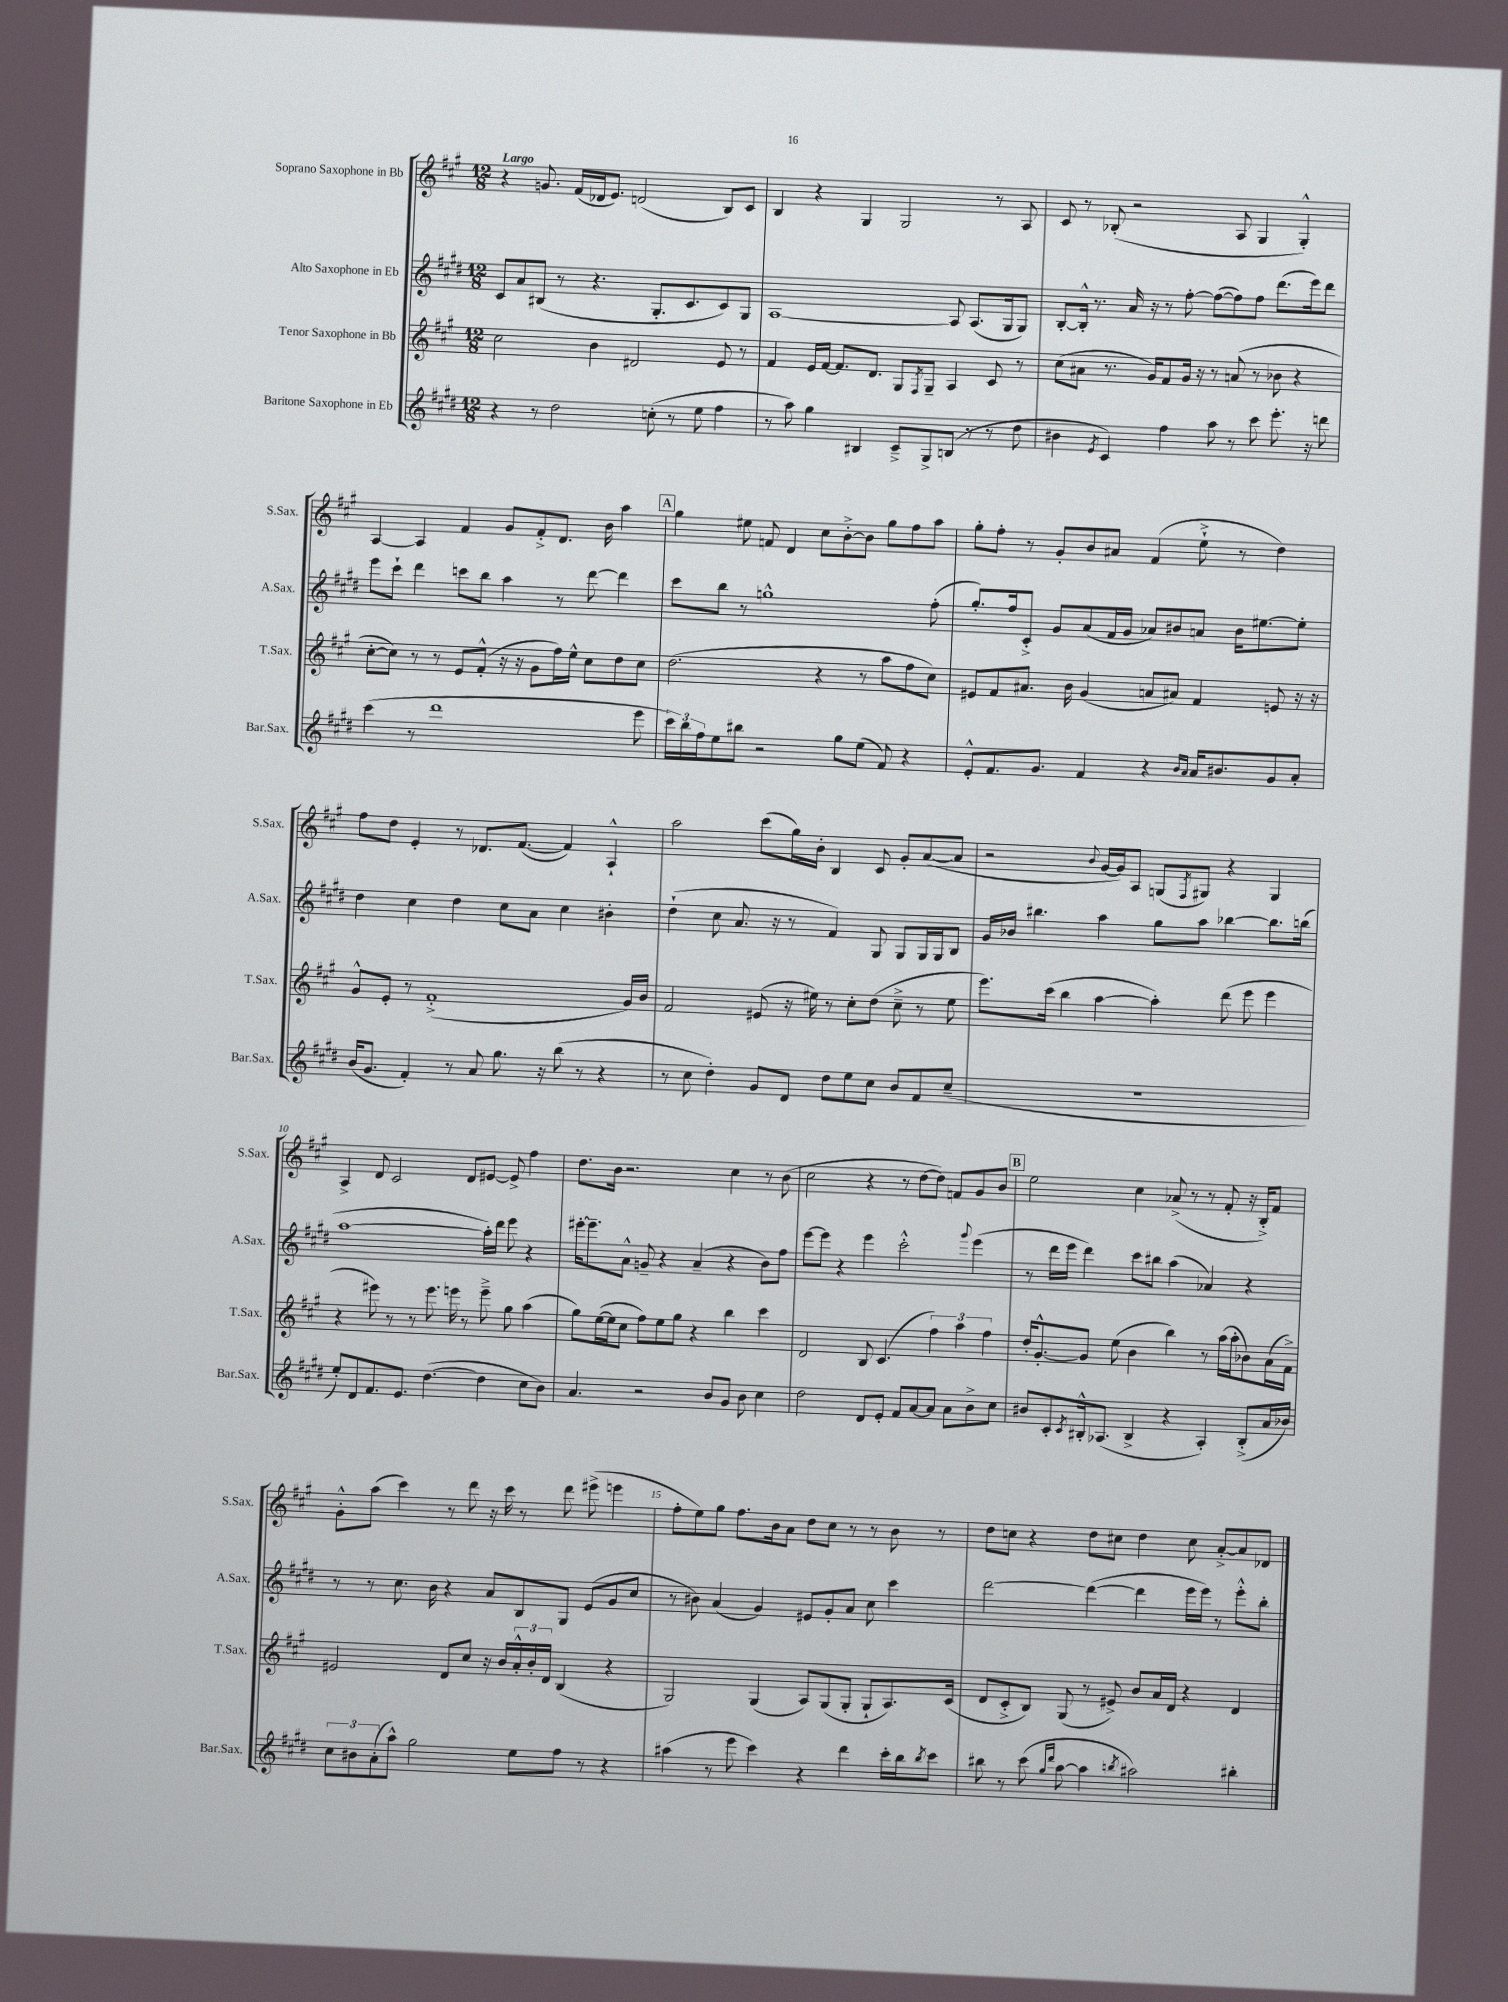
<<
\new StaffGroup <<
\new Staff = "s0" \with { instrumentName = "Soprano Saxophone in Bb" shortInstrumentName = "S.Sax." } {
    \clef treble \key a \major \numericTimeSignature \time 12/8 \tempo "Largo"
    r4 g'8. fis'16( des'16 e'8.) d'2( b8) cis'8 |
    b4 r4 gis4 gis2 r8 a8 |
    cis'8 r8 bes8-.( r2 a8 gis4 gis4-.-^) |
    a4~ a4 fis'4 gis'8 fis'8-.-> d'8. b'16 a''4 |
    \mark \markup { \box "A" } gis''4 eis''8 f'8 d'4 cis''8 b'8~-.-> b'8 gis''8 fis''8 a''8 |
    gis''8-. fis''8-. r8 gis'8-. b'8 ais'8 fis'4( e''8-!-> r8 d''4) |
    fis''8 d''8 e'4-. r8 des'8. fis'8.~( fis'4) a4-!-^ |
    a''2 cis'''8( gis''16) b'16-. b4 cis'8 gis'8-. a'8~( a'8 |
    r2 \appoggiatura { b'8 } gis'16~ gis'16) a8 g8( \acciaccatura { fis8 } gis8) r4 gis4 |
    a4-> d'8 cis'2 d'8 eis'8~ eis'8-> fis''4 |
    d''8. b'16 r2. cis''4 r8 b'8( |
    cis''2 r4 r8 d''8~ d''8) f'8 gis'8 b'8 |
    \mark \markup { \box "B" } e''2 cis''4 aes'8->( r8 r8 fis'8-. r16 b16-.->) fis'8 |
    gis'8-.-^ a''8( cis'''4) r8 d'''8 r16 cis'''16 r8 d'''8 eis'''8->( e'''4 |
    fis''8-. e''8) gis''8 fis''8. b'16 a'8 d''8 cis''8 r8 r8 b'8 r8 |
    d''8 c''8 r4 d''8 cis''8 d''4 cis''8 a'8~-.-> a'8 des'8 \bar "|." |
}
\new Staff = "s1" \with { instrumentName = "Alto Saxophone in Eb" shortInstrumentName = "A.Sax." } {
    \clef treble \key e \major \numericTimeSignature \time 12/8
    cis'8 a'8 bis8( r8 r4. gis8.-. cis'8. cis'8) gis8 |
    a1~ a8 a8.( gis16 gis8) |
    b8~-. b16-.-^ r8. a'16 r16 r8 fis''8~-. fis''8~( fis''8) fis''8 dis'''8.( e'''16) dis'''8 |
    e'''8 cis'''8-! dis'''4 c'''8 b''8 a''4 r8 dis'''8~ dis'''4 |
    \mark \markup { \box "A" } cis'''8 b''8 r8 g''1-^ fis''8-.( |
    gis''8.-.) fis''16 cis'8-.-> gis'8 a'8( fis'16 gis'16 aes'8) bis'8 a'8 bis'16 eis''8.~ eis''8-. |
    dis''4 cis''4 dis''4 cis''8 a'8 cis''4 bis'4-. |
    dis''4-!( cis''8 a'8. r16 r8 fis'4) gis8 gis8 gis16 gis16 b8 |
    gis'16 bes'16 bis''4. a''4 gis''8 a''8 bes''4~ bes''8. b''16( |
    a''1~ a''16-.) dis'''16 e'''8 r4 |
    eis'''16~-. eis'''8.-- a'8-^ g'8-- r4 a'4--( r4 b'8) fis''8 |
    e'''8~ e'''8 r4 e'''4 cis'''2-.-^ \appoggiatura { gis'''8 } e'''4( |
    \mark \markup { \box "B" } r8 dis'''16 e'''16 dis'''4) cis'''8 bis''8 a''4( aes'4) r4 |
    r8 r8 cis''8. b'16 r4 a'8 b8 gis8 e'8( gis'8 cis''8 |
    r8 bis'8) a'4( gis'4) eis'8 gis'8-. a'8 cis''8 cis'''4 |
    dis'''2~ dis'''4~( dis'''4 e'''16 e'''16) r8 e'''8-.-^ b''8-. \bar "|." |
}
\new Staff = "s2" \with { instrumentName = "Tenor Saxophone in Bb" shortInstrumentName = "T.Sax." } {
    \clef treble \key a \major \numericTimeSignature \time 12/8
    cis''2 b'4 dis'2 e'8 r8 |
    fis'4 e'16 fis'16~ fis'8. d'8. gis8 \acciaccatura { fis8 } gis8-- a4 cis'8 r8 |
    cis''8( ais'8 r8. gis'16) fis'8 gis'16 r16 r8 a'8( r8 bes'8 r4 |
    cis''8~-. cis''8) r8 r8 e'8 fis'8-.-^( r16 r16 gis'8 fis''16) e''16-^ cis''8 d''8 cis''8 |
    \mark \markup { \box "A" } d''2.( r4 r8 a''8 fis''8 cis''8) |
    eis'8 fis'8 ais'8. b'16 gis'4( a'8 ais'8) fis'4 e'8 r16 r16 |
    gis'8-^ e'8-. r8 fis'1-.->( gis'16) b'16 |
    fis'2 eis'8( r16 eis''16) r8 cis''8-. d''8( cis''8---> r8 eis''8 |
    e'''8.) cis'''16( b''4 a''4~ a''4-.) d'''8( e'''8 e'''4 |
    r4 eis'''8) r8 r8 eis'''8. e'''16 r8 e'''8---> gis''8 a''4( |
    gis''8) e''16~( e''16 cis''8 fis''8) e''8 gis''8 r4 b''4 cis'''4 |
    d'2 b8 cis'4.( \tuplet 3/2 { fis''4) a''4 fis''4 } |
    \mark \markup { \box "B" } d''16-. gis'8.~-.-^ gis'8 e''8( b'4 b''4) r8 a''16( a''16-. bes'8) a'16( fis'16->) |
    eis'2 d'8 cis''8 r16 b'16 \tuplet 3/2 { a'16-.-^ b'16-. d'16 } b4( r4 |
    gis2) gis4( a8) gis8( gis8-. gis8-! a8.) cis'16( |
    d'8 cis'8-.-> b8) gis8( r8 eis'8->) b'8 a'16 d'16 r4 d'4 \bar "|." |
}
\new Staff = "s3" \with { instrumentName = "Baritone Saxophone in Eb" shortInstrumentName = "Bar.Sax." } {
    \clef treble \key e \major \numericTimeSignature \time 12/8
    r4 r8 dis''2 c''8-.( r8 e''8 fis''4 |
    r8 a''8) gis''4 bis4 cis'8---> gis8-> b8( r8 r8 dis''8 |
    bis'4 \acciaccatura { e'8 } cis'4) fis''4 a''8 r8 cis'''8 e'''8.-. r16 d'''8 |
    cis'''4( r8 dis'''1 e'''8 |
    \mark \markup { \box "A" } \tuplet 3/2 { cis'''16) b''16 fis''16 } e''8 bis''8 r2 gis''8 e''8( fis'8) r4 |
    e'8-.-^ fis'8. gis'8. fis'4 r4 \grace { b'16 a'16 } a'16 bis'8. gis'8 a'8-. |
    b'16( gis'8. fis'4-.) r8 a'8 gis''8. r16 b''8( r8 r4 |
    r8 cis''8 dis''4-.) gis'8 dis'8 dis''8 e''8 cis''8 b'8 fis'8 cis''8--( |
    r1. |
    e''8-.) dis'8 fis'8. e'8. dis''4.~( dis''4 cis''8 b'8) |
    a'4. r2 b'8 gis'8 b'8 cis''4 |
    dis''2 dis'8 e'8-. fis'8 a'8~ a'8 a'8 b'8-> cis''8 |
    \mark \markup { \box "B" } bis'8 cis'8-. \acciaccatura { cis'8 } bis16-.-^ aes8.( bis4-> r4 aes4-.) bis8-.->( a'16 bes'16) |
    \tuplet 3/2 { cis''8 bis'8 a'8-.( } a''8-^) gis''2 e''8 fis''8 r8 r4 |
    ais''4( r8 e'''8 cis'''4) r4 dis'''4 cis'''16-. b''16 \acciaccatura { b''8 } cis'''8 |
    bis''8 r8 cis'''8( \grace { gis''16 dis'''16 } a''8~ a''4 \acciaccatura { b''8 } ais''2) bis''4-. \bar "|." |
}
>>
>>
\layout { \context { \Score \override BarNumber.break-visibility = ##(#f #t #t) barNumberVisibility = #(every-nth-bar-number-visible 5) } }
